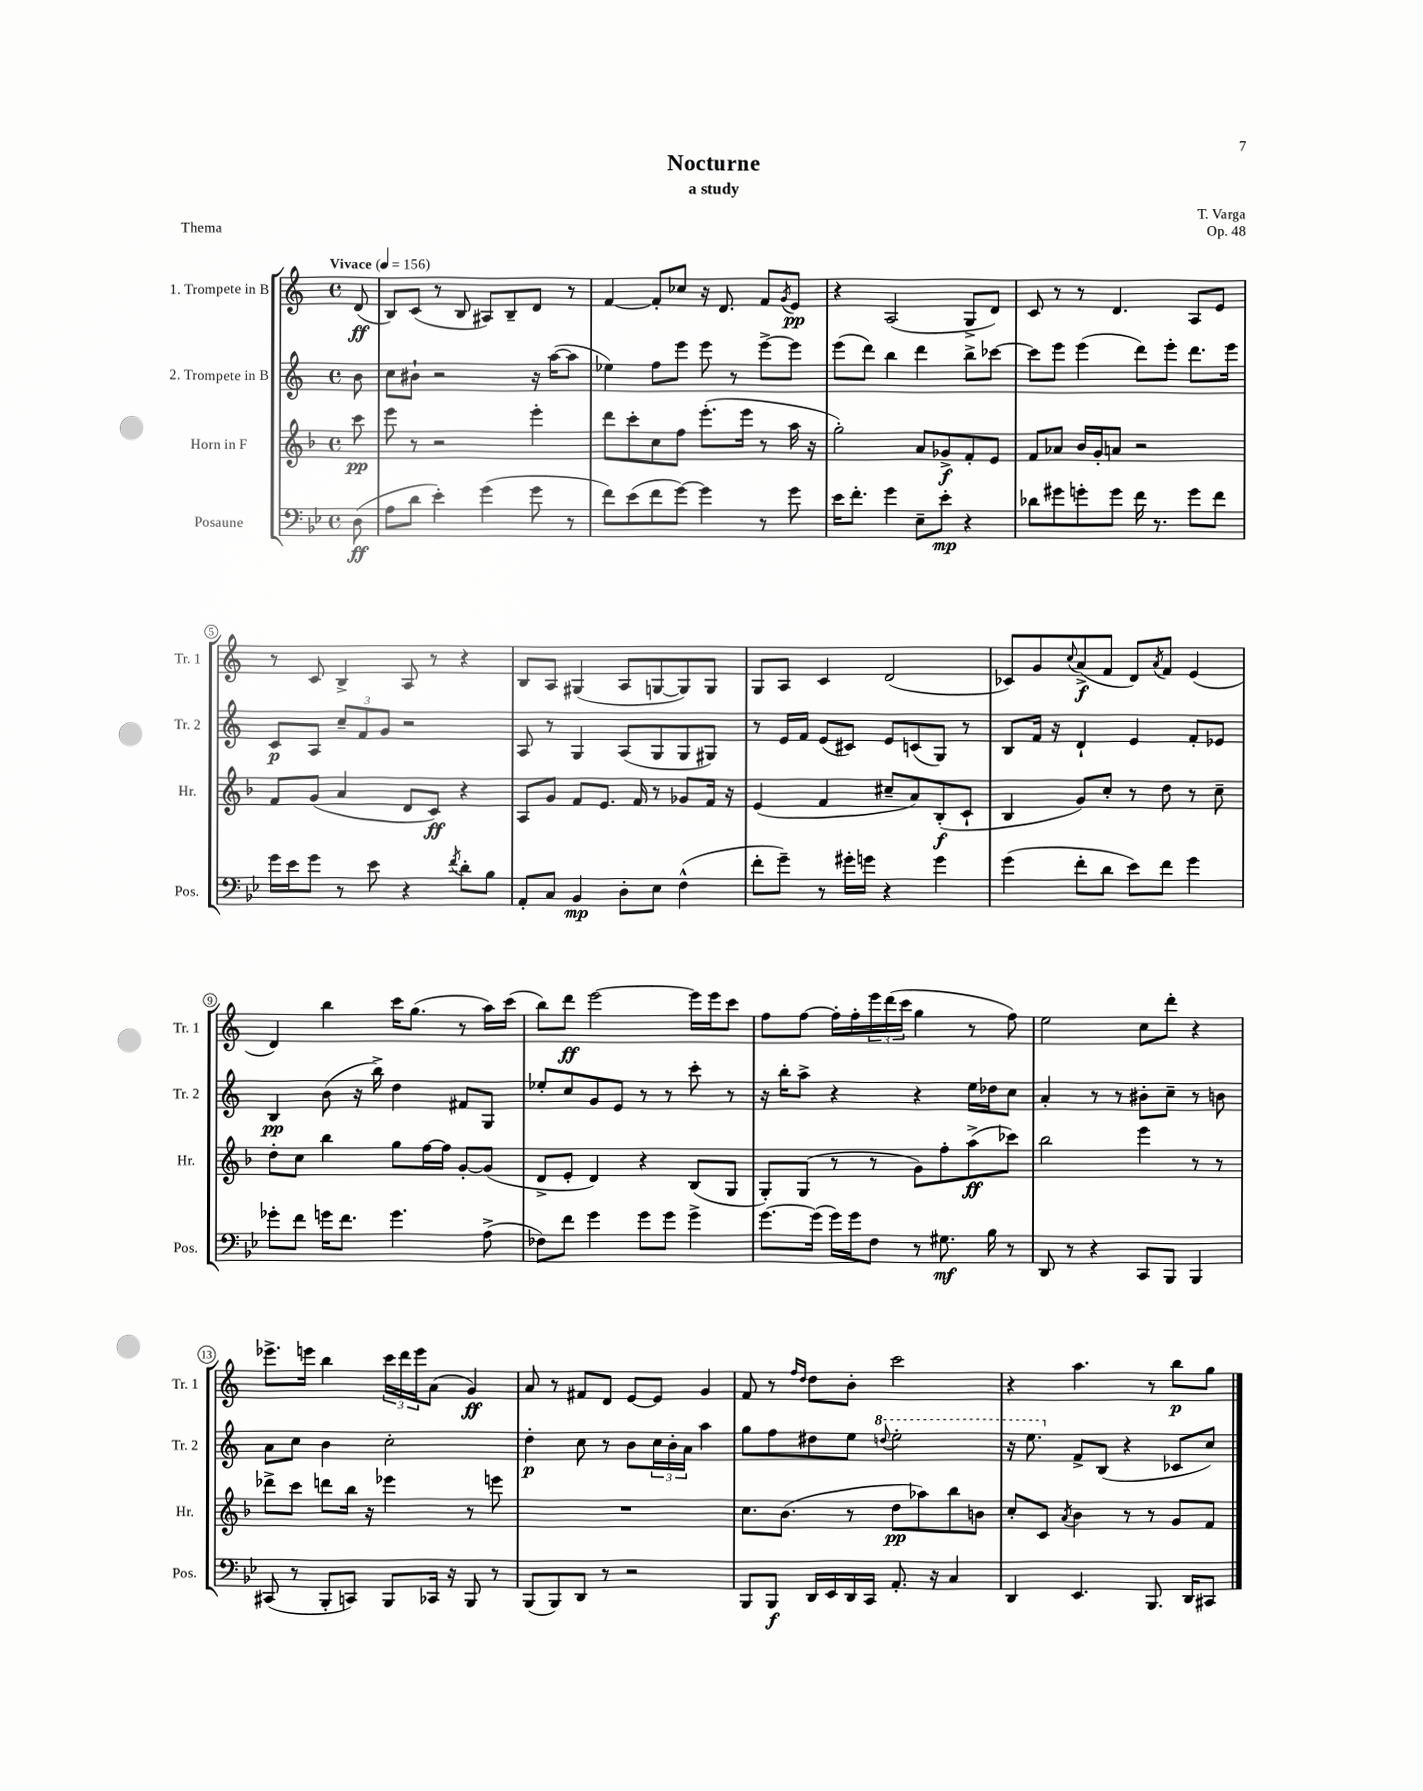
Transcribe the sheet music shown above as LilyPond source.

\header { title = "Nocturne" composer = "T. Varga" subtitle = "a study" opus = "Op. 48" piece = "Thema" }
<<
\new StaffGroup <<
\new Staff = "s0" \with { instrumentName = "1. Trompete in B" shortInstrumentName = "Tr. 1" } {
    \clef treble \key c \major \defaultTimeSignature \time 4/4 \partial 8 \tempo "Vivace" 4 = 156
    d'8\ff( |
    b8) c'8( r8 b8 ais8) b8-- d'8 r8 |
    f'4~ f'8-. ces''8 r16 d'8. f'8 \acciaccatura { g'8 } e'8\pp |
    r4 a2( g8-> d'8) |
    c'8 r8 r8 d'4. a8 e'8 |
    r8 c'8 b4-> a8 r8 r4 |
    b8 a8 gis4( a8 g8~ g8) g8 |
    g8 a8 c'4 d'2( |
    ces'8) g'8 \appoggiatura { c''8 } a'8->\f( f'8 d'8) \acciaccatura { a'8 } f'8 e'4( |
    d'4) b''4 c'''16 g''8.( r8 a''16) c'''16( |
    b''8) d'''8\ff e'''2~ e'''16 e'''16 c'''8 |
    f''8 f''8~ f''16-. f''16-. \tuplet 3/2 { e'''16 d'''16( c'''16 } g''4 r8 f''8) |
    e''2 c''8 d'''8-. r4 |
    ees'''8.-> e'''16 b''4 \tuplet 3/2 { c'''16 d'''16 e'''16 } a'8( g'4\ff) |
    a'8 r8 fis'8 d'8 e'8~ e'8 g'4 |
    f'8 r8 \grace { f''16 d''16 } d''8 b'8-. c'''2 |
    r4 a''4. r8 b''8\p g''8 \bar "|." |
}
\new Staff = "s1" \with { instrumentName = "2. Trompete in B" shortInstrumentName = "Tr. 2" } {
    \clef treble \key c \major \defaultTimeSignature \time 4/4 \partial 8
    b'8 |
    c''8 bis'8-! r2 r16 a''16~( a''8 |
    ees''4) f''8 e'''8 e'''8 r8 e'''8~-> e'''8 |
    e'''8( d'''8) b''4 d'''4 b''8-> ces'''8~ |
    ces'''8 e'''8 e'''4( d'''8) e'''8-. d'''8. e'''16 |
    c'8\p a8 \tuplet 3/2 { c''8-- f'8 g'8 } r2 |
    a8 r8 g4 a8( g8 g8 gis8) |
    r8 e'16 f'16 e'8( cis'8) e'8 c'8( g8) r8 |
    b8 f'16 r16 d'4-! e'4 f'8-. ees'8 |
    b4\pp b'8( r16 b''16->) d''4 fis'8 g8 |
    ees''8-. c''8 g'8 e'8 r8 r8 c'''8-. r8 |
    r16 b''16-. a''8-> r4 r4 e''16 des''16 c''8 |
    a'4-. r8 r8 bis'8-. c''8-- r8 b'8 |
    a'8 c''8 b'4 c''2-. |
    d''4-.\p c''8 r8 b'8 \tuplet 3/2 { c''16 b'16-. a'16 } a''4 |
    g''8 f''8 dis''8 e''8 \ottava #1 \appoggiatura { d'''!8 } e'''2-. |
    r16 e'''8. \ottava #0 f'8-> b8( r4 ces'8 c''8) \bar "|." |
}
\new Staff = "s2" \with { instrumentName = "Horn in F" shortInstrumentName = "Hr." } {
    \clef treble \key f \major \defaultTimeSignature \time 4/4 \partial 8
    c'''8\pp |
    e'''8 r8 r2 e'''4-. |
    d'''8 c'''8-. c''8 f''8 e'''8.-.( e'''16 r8 a''16 r16 |
    g''2-.) a'8 ges'8->\f f'8-. e'8 |
    f'8 aes'8 bes'16 g'16-. a'8 r2 |
    f'8 g'8( a'4 d'8 c'8\ff) r4 |
    a8 g'8 f'8 e'8. f'16 r8 ges'8 f'16 r16 |
    e'4( f'4 cis''8-- a'8) bes8-.\f( c'8-! |
    bes4 g'8) c''8-. r8 d''8 r8 c''8-- |
    d''8-. c''8 bes''4 g''8 f''16~ f''16 g'8~-. g'8( |
    d'8-> e'8-. d'4) r4 bes8( g8 |
    g8-.) g8( r8 r8 g'8) f''8-. a''8->\ff( ces'''8) |
    bes''2 e'''4 r8 r8 |
    des'''8-> c'''8 d'''8 bes''16 r16 ees'''4 r8 e'''8 |
    R1 |
    c''8. bes'8.( r8 d''8\pp aes''8) bes''8 b'8 |
    c''8-. c'8 \acciaccatura { a'8 } bes'4 r8 r8 g'8 f'8 \bar "|." |
}
\new Staff = "s3" \with { instrumentName = "Posaune" shortInstrumentName = "Pos." } {
    \clef bass \key bes \major \defaultTimeSignature \time 4/4 \partial 8
    d8\ff( |
    a8 d'8 ees'4-.) g'4( g'8 r8 |
    f'8) ees'8( f'8 g'8~) g'4 r8 g'8 |
    ees'16 f'8.-. g'4 ees8-- ees'8-.\mp r4 |
    des'8 gis'8 g'8-. g'8 f'16 r8. g'8 f'8 |
    g'16 ees'16 g'8 r8 ees'8 r4 \acciaccatura { f'8 } d'8-. bes8 |
    a,8-. c8 bes,4\mp d8-. ees8 f4-^( |
    f'8-. g'8--) r8 gis'16-. g'16 r4 g'4 |
    g'4( f'8-. d'8 ees'8) f'8 g'4 |
    ges'8-. f'8 g'16 f'8. g'4. a8->( |
    fes8) f'8 g'4 g'8 g'8 g'4-> |
    g'8.~ g'16( g'16) g'16 f8 r8 gis8.\mf bes16 r8 |
    d,8 r8 r4 c,8 bes,,8 bes,,4 |
    cis,8( r8 bes,,8-. c,8) bes,,8 ces,16 r16 bes,,8 r8 |
    bes,,8( bes,,8) d,8 r8 r2 |
    bes,,8 bes,,8\f d,16 ees,16 d,16 c,16 a,8.-. r16 c4 |
    d,4 ees,4. bes,,8. d,16 cis,8 \bar "|." |
}
>>
>>
\layout { \context { \Score \override BarNumber.stencil = #(make-stencil-circler 0.1 0.3 ly:text-interface::print) } }
